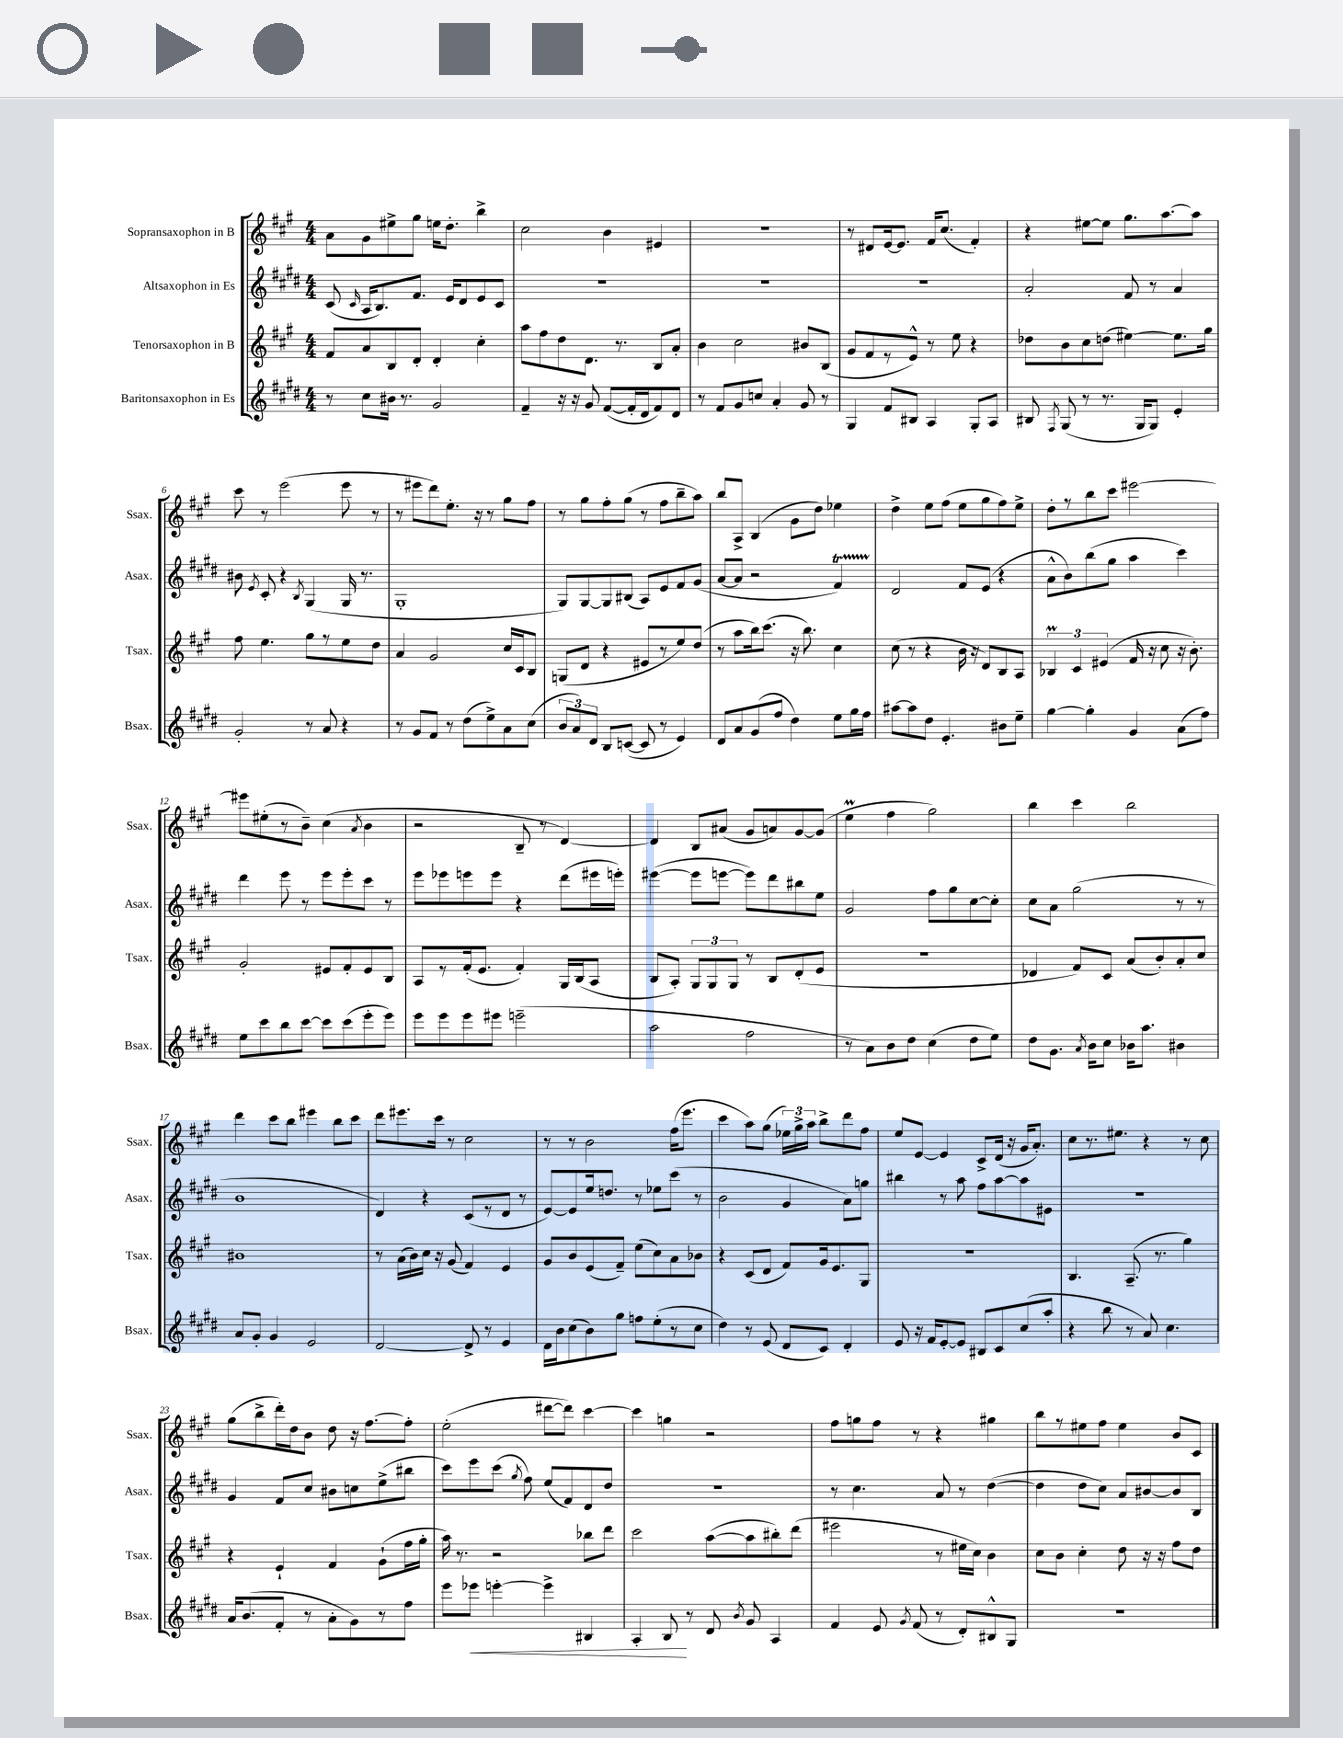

**kern	**kern	**kern	**kern
*staff4	*staff3	*staff2	*staff1
*clefG2	*clefG2	*clefG2	*clefG2
*k[f#c#g#d#]	*k[f#c#g#]	*k[f#c#g#d#]	*k[f#c#g#]
*M4/4	*M4/4	*M4/4	*M4/4
8r	8f#	(8c#	8a
.	.	16qqc#	.
8cc#	8a	16A	8g#
.	.	8.B)	.
16b#	8B	.	8ee#^
8.r	.	.	.
.	8d'	8.f#	8gg#
2g#	4d'	.	16ee
.	.	16e	8.dd'
.	.	8d#	.
.	4cc#'	8e	4bb^
.	.	8c#	.
=	=	=	=
4f#~	8aa	1r	2cc#
.	8ff#	.	.
16r	8dd	.	.
16r	.	.	.
8g#	8.d	.	.
([8f#	.	.	4b
.	8.r	.	.
16f#']	.	.	.
16d#	.	.	.
8f#)	8B	.	4e#
8d#	8a'	.	.
=	=	=	=
8r	4b	1r	1r
8f#	.	.	.
8g#	2cc#	.	.
8cc	.	.	.
4a'	.	.	.
8g#	8b#	.	.
8r	(8B	.	.
=	=	=	=
4G#	8g#	1r	8r
.	8f#	.	8d#
8f#	8r	.	[16e
.	.	.	8.e]
8B#	8e^^)	.	.
4A	8r	.	16f#
.	.	.	(8.cc#
.	8ee	.	.
8G#'	4r	.	4f#')
8A	.	.	.
=	=	=	=
8B#	8dd-	2a'	4r
8qF#	.	.	.
(8G#	8b	.	.
8r	8cc#	.	[8ee#
8.r	(8dd	.	8ee#]
.	[4ee#)	8f#	8.gg#
16G#	.	.	.
8G#)	.	8r	.
.	.	.	[8.aa
4e'	8.ee#]	4a	.
.	.	.	8aa]
.	16gg#	.	.
=	=	=	=
2g#'	8ff#	8b#	8ccc#
.	.	8qe	.
.	4.ee	8c#'	8r
.	.	4r	(2eee
.	.	8qB	.
8r	8gg#	(4G#	.
8a	8r	.	.
4r	8ee	16G#	8eee
.	.	8.r	.
.	8dd	.	8r
=	=	=	=
8r	4a	1G#'	8r
8g#	.	.	8eee#
8f#	2g#	.	8ddd)
8r	.	.	8.ee'
(8dd#	.	.	.
.	.	.	16r
8ee^)	.	.	8r
8a	16cc#	.	8gg#
.	16c#	.	.
(8cc#	8B	.	8ff#
=	=	=	=
12b	(8G	8G#)	8r
12a)	.	.	.
.	8d	[8G#	8gg#
12d#	.	.	.
8B	4r	8G#]	8ff#'
([8c	.	(8B#	(8gg#
8c]	8e#	8A)	8r
8r	8r	8e	8ff#
4e)	8ee)	8f#	8bb~
.	(8dd	(8g#	8aa)
=	=	=	=
8d#	8r	[8a	8bb
8a	8aa	8a]	8A^
(8g#	16bb)	2r	(4B
.	(8.ccc#	.	.
8ff#	.	.	.
4dd#)	16r	.	8g#
.	8.bb)	.	.
.	.	.	8dd)
8ee	4cc#	4f#)	4ee-
16gg#	.	.	.
16ff#	.	.	.
=	=	=	=
[8aa#	(8cc#	2d#	4dd^
8aa#]	8r	.	.
8dd#	4r	.	8ee
4.e'	.	.	(8ff#
.	16b	8f#	8ee
.	16r	.	.
.	8d)	(8e	8gg#
8b#	8B	4r	8ff#)
8ee~	8A	.	8ee^
=	=	=	=
[4gg#	6B-	8a^^	8dd'
.	.	8b)	8r
.	6c#	.	.
4gg#']	.	(8bb	8bb
.	(6e#	.	.
.	.	8gg#	8ccc#
4g#	16f#	4aa	[2eee#
.	16r	.	.
.	8cc#	.	.
(8a	16r	4ccc#)	.
.	8.b')	.	.
8ff#)	.	.	.
=	=	=	=
8ee	2g#'	4ddd#	8eee#]
8ccc#	.	.	(8ee#'
8bb	.	8eee	8r
[8ccc#	.	8r	8b~)
8ccc#]	8e#	8eee	(4cc#
(8ccc#	8f#'	8eee'	.
.	.	.	8qa
8eee'	8e#	8ccc#	4b
8eee)	8B	8r	.
=	=	=	=
8eee	8A	8eee	2r
8eee	8r	8eee-	.
8eee	(16f#'	8eee	.
.	8.e	.	.
8eee#	.	8eee	.
(2eee~	4f#')	4r	8B~
.	.	.	8r
.	16G#	(8ddd#	[4d)
.	(16B	.	.
.	8A	16eee#	.
.	.	16eee')	.
=	=	=	=
2aa	8B	([4eee#	4d]
.	8A')	.	.
.	12G#	8eee#]	8B
.	12G#	.	.
.	.	[8eee	(8a#
.	12G#	.	.
2ff#	8r	8eee])	8g#
.	8B	8ddd#	8a)
.	(8d'	8bb#	[8g#
.	8e	8ee	(8g#]
=	=	=	=
8r	1r	2g#	4ee
8a)	.	.	.
8b	.	.	4ff#
8dd#	.	.	.
(4cc#	.	8ff#	2gg#)
.	.	8gg#	.
8dd#	.	[8cc#	.
8ee)	.	8cc#']	.
=	=	=	=
8dd#	4d-	8cc#	4bb
8.g#	.	8a	.
.	8f#)	(2gg#	4ccc#
8qa	.	.	.
16b	.	.	.
8cc#	8c#	.	.
16b-	(8a	.	2bb
8.aa	.	.	.
.	8b')	.	.
4b#	8a'	8r	.
.	8cc#	8r	.
=	=	=	=
8a	1b#	1b	4ddd
8g#'	.	.	.
4g#	.	.	8ccc#
.	.	.	8bb
2e	.	.	4eee#
.	.	.	8bb
.	.	.	8ccc#
=	=	=	=
[2d#	8r	4d#)	8ddd
.	(16a	.	8.eee#
.	16b)	.	.
.	16cc#	4r	.
.	16r	.	16ccc#
.	(8g#	.	8r
8d#^]	4f#)	(8c#	2cc#
8r	.	8r	.
4e	4e	8d#	.
.	.	8r	.
=	=	=	=
16d#	8g#	[8e)	8r
16b	.	.	.
(8cc#	8b	8e]	8r
8b)	(8e	16ee	2b
.	.	8.dd	.
8gg#	8f#~)	.	.
8ff	(8ee	8r	.
(8ee'	8cc#)	8ee-	.
8r	8a	(8ccc#	(16ff#
.	.	.	8.eee
8cc#	8b-	8r	.
=	=	=	=
4dd#)	4r	2b	4ccc#
8r	(8c#	.	8aa)
(8e	8d	.	(8gg#
8d#	8f#)	4g#	24ee-)
.	.	.	24gg#^
.	.	.	24aa
8c#)	16g#	.	8bb^
.	8.e	.	.
4d#'	.	8a)	8ddd
.	8G#	8gg	8ff#
=	=	=	=
8e	1r	4bb#	8ee
16r	.	.	[8e
16f#	.	.	.
[8e'	.	8r	4e]
8e]	.	8aa	.
8B#	.	8ff#	8c#^
8c#	.	[8aa	(16d
.	.	.	16r
(8cc#	.	8aa]	16g#
.	.	.	8.a')
8aa'	.	8e#	.
=	=	=	=
4r	4.B	1r	8cc#
.	.	.	8.r
8bb	.	.	.
.	.	.	8.ee#
8r	(8.A~	.	.
8a)	.	.	4r
.	8.r	.	.
4.cc#	.	.	.
.	4gg#)	.	8r
.	.	.	8cc#
=	=	=	=
16a	4r	4g#	(8gg#
(8.b	.	.	.
.	.	.	8bb^
8f#'	4e`	8f#	16ddd')
.	.	.	16dd
8r	.	8cc#	8b
8a'	4f#	8b#	8dd
8g#)	.	8cc	16r
.	.	.	[8.ff#
8r	(8g#`	(8ee^	.
8ff#	16ff#	8bb#	8ff#']
.	16gg#'	.	.
=	=	=	=
8eee	16aa)	8ccc#)	(2ee'
.	8.r	.	.
8eee-	.	8eee	.
[4eee'	2r	(8ccc#	.
.	.	8qgg#	.
.	.	8ff#)	.
4eee^]	.	(8ee	[8ddd#
.	.	8f#)	8ddd#])
4B#	8bb-	8d#	[4ccc#
.	8ddd	8dd#	.
=	=	=	=
4A'	2ccc#	1r	4ccc#]
8B	.	.	4gg
8r	.	.	.
8d#	([8aa	.	2r
8qb	.	.	.
8g#	8aa]	.	.
4A	8bb#')	.	.
.	(8ddd	.	.
=	=	=	=
4f#	2eee#	8r	8ff#
.	.	4.cc#	8gg
8e	.	.	8ff#
8qg#	.	.	.
(8f#	.	.	8r
8r	8r	8a	4r
8d#')	16ee#	8r	.
.	16cc#)	.	.
8B#^^	4b	([4dd#	4gg#
8G#	.	.	.
=	=	=	=
1r	8cc#	4dd#]	8bb
.	8b	.	8r
.	4cc#'	8dd#	8ee#
.	.	8cc#)	8ff#
.	8dd	8a	4ee#
.	16r	[8b#	.
.	16r	.	.
.	8ff#	8b#]	8b
.	8dd	8B	8c#
==	==	==	==
*-	*-	*-	*-
